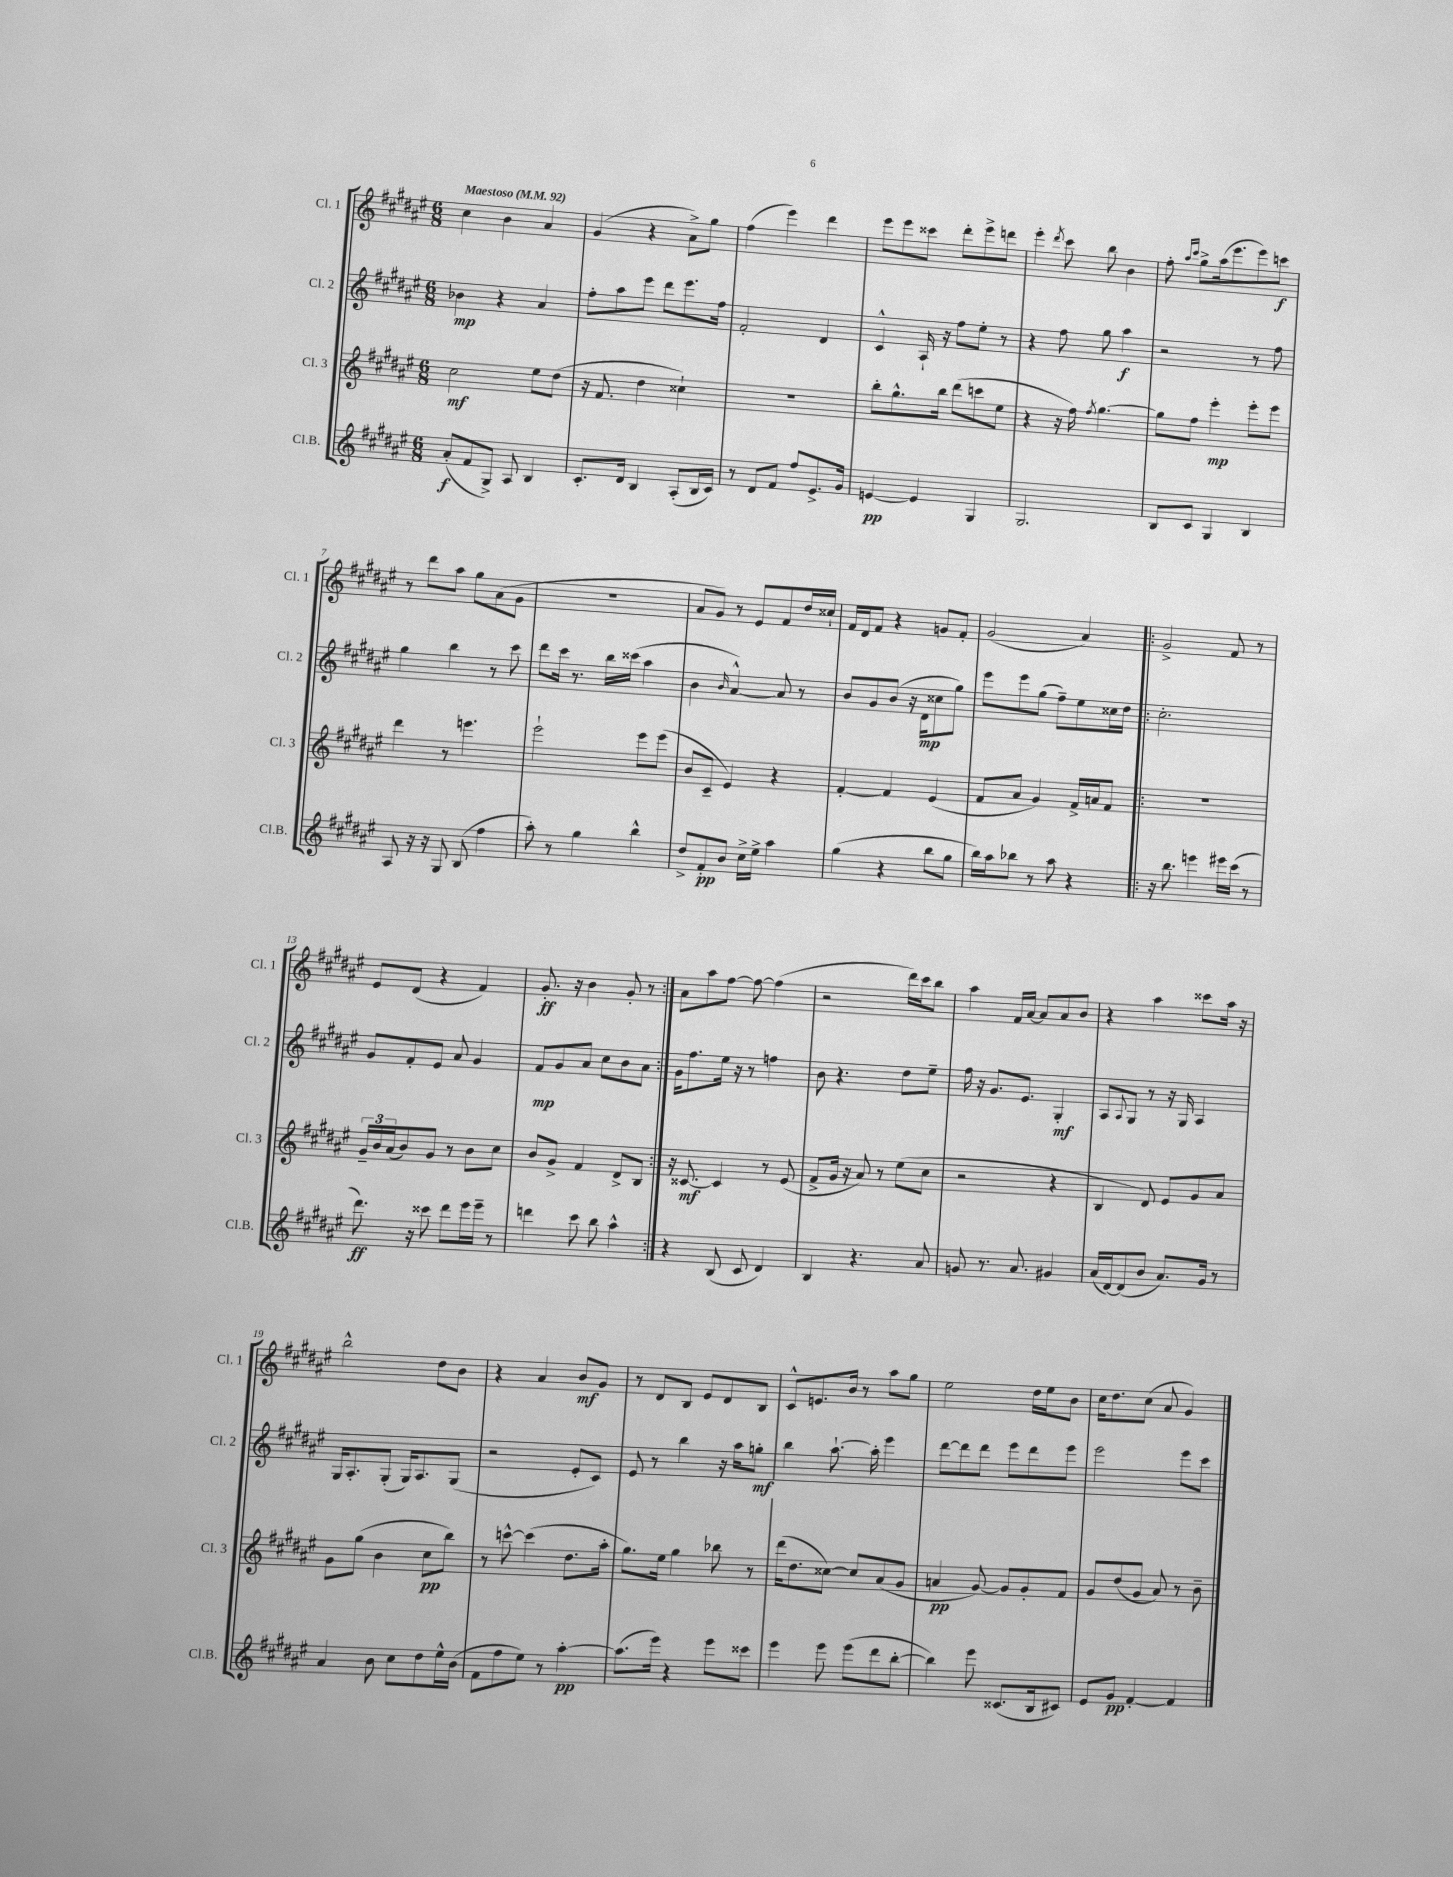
<<
\new StaffGroup <<
\new Staff = "s0" \with { instrumentName = "Cl. 1" shortInstrumentName = "Cl. 1" } {
    \clef treble \key fis \major \numericTimeSignature \time 6/8 \tempo "Maestoso" 4 = 92
    cis''4 b'4 ais'4 |
    gis'4( r4 ais'8->) gis''8 |
    fis''4( eis'''4) dis'''4 |
    eis'''8 eis'''8 cisis'''8 dis'''8-. eis'''8-> d'''8 |
    eis'''4-. \acciaccatura { dis'''8 } cis'''8 b''8 b'4 |
    fis''8-. \grace { ais''16 cis'''16 } gis''8-> ais''16( eis'''8. eis'''8) c'''8\f |
    r8 dis'''8 ais''8 gis''8 ais'8( gis'8 |
    R2. |
    ais'8 gis'8) r8 eis'8 fis'8 dis''16 cisis''16-! |
    fis'16 dis'16 fis'8 r4 g'8 fis'8-. |
    gis'2( ais'4) |
    \repeat volta 2 { gis'2-> fis'8 r8 |
    eis'8 dis'8( r4 fis'4) |
    gis'8.-.\ff r16 b'4 gis'8-. r8 | }
    ais'8 ais''8 fis''8~ fis''8~ fis''4( |
    r2 dis'''16) cis'''16 b''8 |
    ais''4 fis'16 ais'16~ ais'8 ais'8 b'8 |
    r4 ais''4 cisis'''8 ais''16 r16 |
    b''2-^ dis''8 b'8 |
    r4 ais'4 b'8\mf gis'8 |
    r8 dis'8 b8 eis'8 dis'8 b8 |
    cis'8-^ e'8. b'16 r8 ais''8 gis''8 |
    eis''2 dis''16 eis''16 b'8 |
    cis''16 dis''8. cis''8( ais'8 gis'4) \bar "|." |
}
\new Staff = "s1" \with { instrumentName = "Cl. 2" shortInstrumentName = "Cl. 2" } {
    \clef treble \key fis \major \numericTimeSignature \time 6/8
    bes'4\mp r4 ais'4 |
    fis''8-. ais''8 eis'''8 dis'''8 eis'''8. fis''16 |
    fis'2-. dis'4 |
    cis'4-^ ais16-! r16 fis''8 eis''8-. r8 |
    r4 fis''8 gis''8 ais''4\f |
    r2 r8 fis''8 |
    gis''4 b''4 r8 cis'''8 |
    dis'''8 cis'''16 r8. b''16 cisis'''16( ais''4 |
    b'4 \grace { b'16 } ais'4~-^) ais'8 r8 |
    b'8 gis'8 b'8( r16 dis'16\mp cisis''8 gis''8) |
    eis'''8 eis'''8 gis''8( fis''8--) eis''8 cisis''16 dis''16 |
    \repeat volta 2 { cis''2.-. |
    gis'8 fis'8-. eis'8 ais'8 gis'4 |
    fis'8\mp gis'8 ais'8 cis''8 b'8 ais'8 | }
    gis'16 fis''8. eis''16 r16 r8 f''4 |
    b'8 r4. dis''8 eis''8-- |
    fis''16 r16 gis'8. eis'8. gis4-.\mf |
    ais8 \appoggiatura { ais8 } gis8 r8 r16 gis16 ais4 |
    gis16 ais8.-. gis8-.( gis16) ais8. gis8( |
    r2 eis'8-. cis'8) |
    eis'8 r8 b''4 r16 ais''16 g''8-.\mf |
    b''4 ais''8.~-! ais''16-. eis'''4 |
    dis'''8~ dis'''8 dis'''8 eis'''8 dis'''8 eis'''8 |
    eis'''2 eis'''8 cis'''8 \bar "|." |
}
\new Staff = "s2" \with { instrumentName = "Cl. 3" shortInstrumentName = "Cl. 3" } {
    \clef treble \key fis \major \numericTimeSignature \time 6/8
    cis''2\mf eis''8 dis''8( |
    r16 fis'8. dis''4 cisis''4-!) |
    R2. |
    b''8-. gis''8.-^ b''16 dis'''8( c'''8 eis''8 |
    r4 r16 fis''16) \acciaccatura { fis''8 } gis''4.~ |
    gis''8 fis''8 eis'''4-.\mp eis'''8-. eis'''8 |
    dis'''4 r8 e'''4. |
    eis'''2-! eis'''8 eis'''8( |
    b'8 cis'8-- eis'4) r4 |
    fis'4~-. fis'4 eis'4( |
    fis'8 ais'8 gis'4) fis'16-> a'16 fis'8 |
    \repeat volta 2 { R2. |
    \tuplet 3/2 { gis'16-- b'16 ais'16( } b'8) gis'8 r8 b'8 cis''8 |
    b'8 gis'8-> fis'4 dis'8-> b8 | }
    r16 cisis'8.~\mf cisis'4 r8 eis'8( |
    fis'8-> gis'16 r16 ais'8) r8 eis''8( cis''8 |
    r2 r4 |
    b4 dis'8) eis'8 gis'8 ais'8 |
    gis'8 gis''8( b'4 cis''8\pp b''8) |
    r8 c'''8~-^ c'''4( dis''8. ais''16-. |
    gis''8.) eis''16 gis''4 bes''8 r8 |
    dis'''16( dis''8. cisis''8~) cisis''8 ais'8( gis'8 |
    a'4\pp gis'8~) gis'8 gis'8-. fis'8 |
    gis'8 dis''8( gis'8 ais'8) r8 b'8-- \bar "|." |
}
\new Staff = "s3" \with { instrumentName = "Cl.B." shortInstrumentName = "Cl.B." } {
    \clef treble \key fis \major \numericTimeSignature \time 6/8
    ais'8-.\f( fis'8 gis8->) ais8 b4 |
    cis'8.-. dis'16 b4 ais8-.( b16 cis'16) |
    r8 dis'8 fis'8 fis''8 eis'8.-> gis'16 |
    e'4~\pp e'4 gis4 |
    gis2. |
    b8 cis'8 gis4 b4 |
    ais8 r16 r16 gis8 b8( fis''4 |
    ais''8-.) r8 gis''4 b''4-^ |
    dis''8-> fis'8-.\pp b'8 cis''16-> eis''16-> ais''4 |
    gis''4( r4 b''8 gis''8 |
    b''16) ais''16 bes''8 r8 ais''8 r4 |
    \repeat volta 2 { r16 b''8. e'''4 eis'''16 cis'''16( r8 |
    dis'''8.\ff) r16 cisis'''8 dis'''8 eis'''16 eis'''16-- r8 |
    d'''4 cis'''8 b''8 ais''4-^ | }
    r4 b8( cis'8 dis'4) |
    b4 r4. ais'8 |
    g'8 r8. ais'8. gis'4 |
    ais'16( dis'16~) dis'8( b'8 ais'8.) gis'16 r8 |
    ais'4 b'8 cis''8 dis''8 eis''16-^ b'16( |
    fis'8 fis''8 eis''8) r8 ais''4~-.\pp |
    ais''8.( eis'''16) r4 eis'''8 cisis'''8 |
    eis'''4 eis'''8 eis'''8( dis'''8 b''8~-. |
    b''4) eis'''8 cisis'8.( b16 cis'8) |
    eis'8 gis'8\pp fis'4~-. fis'4 \bar "|." |
}
>>
>>
